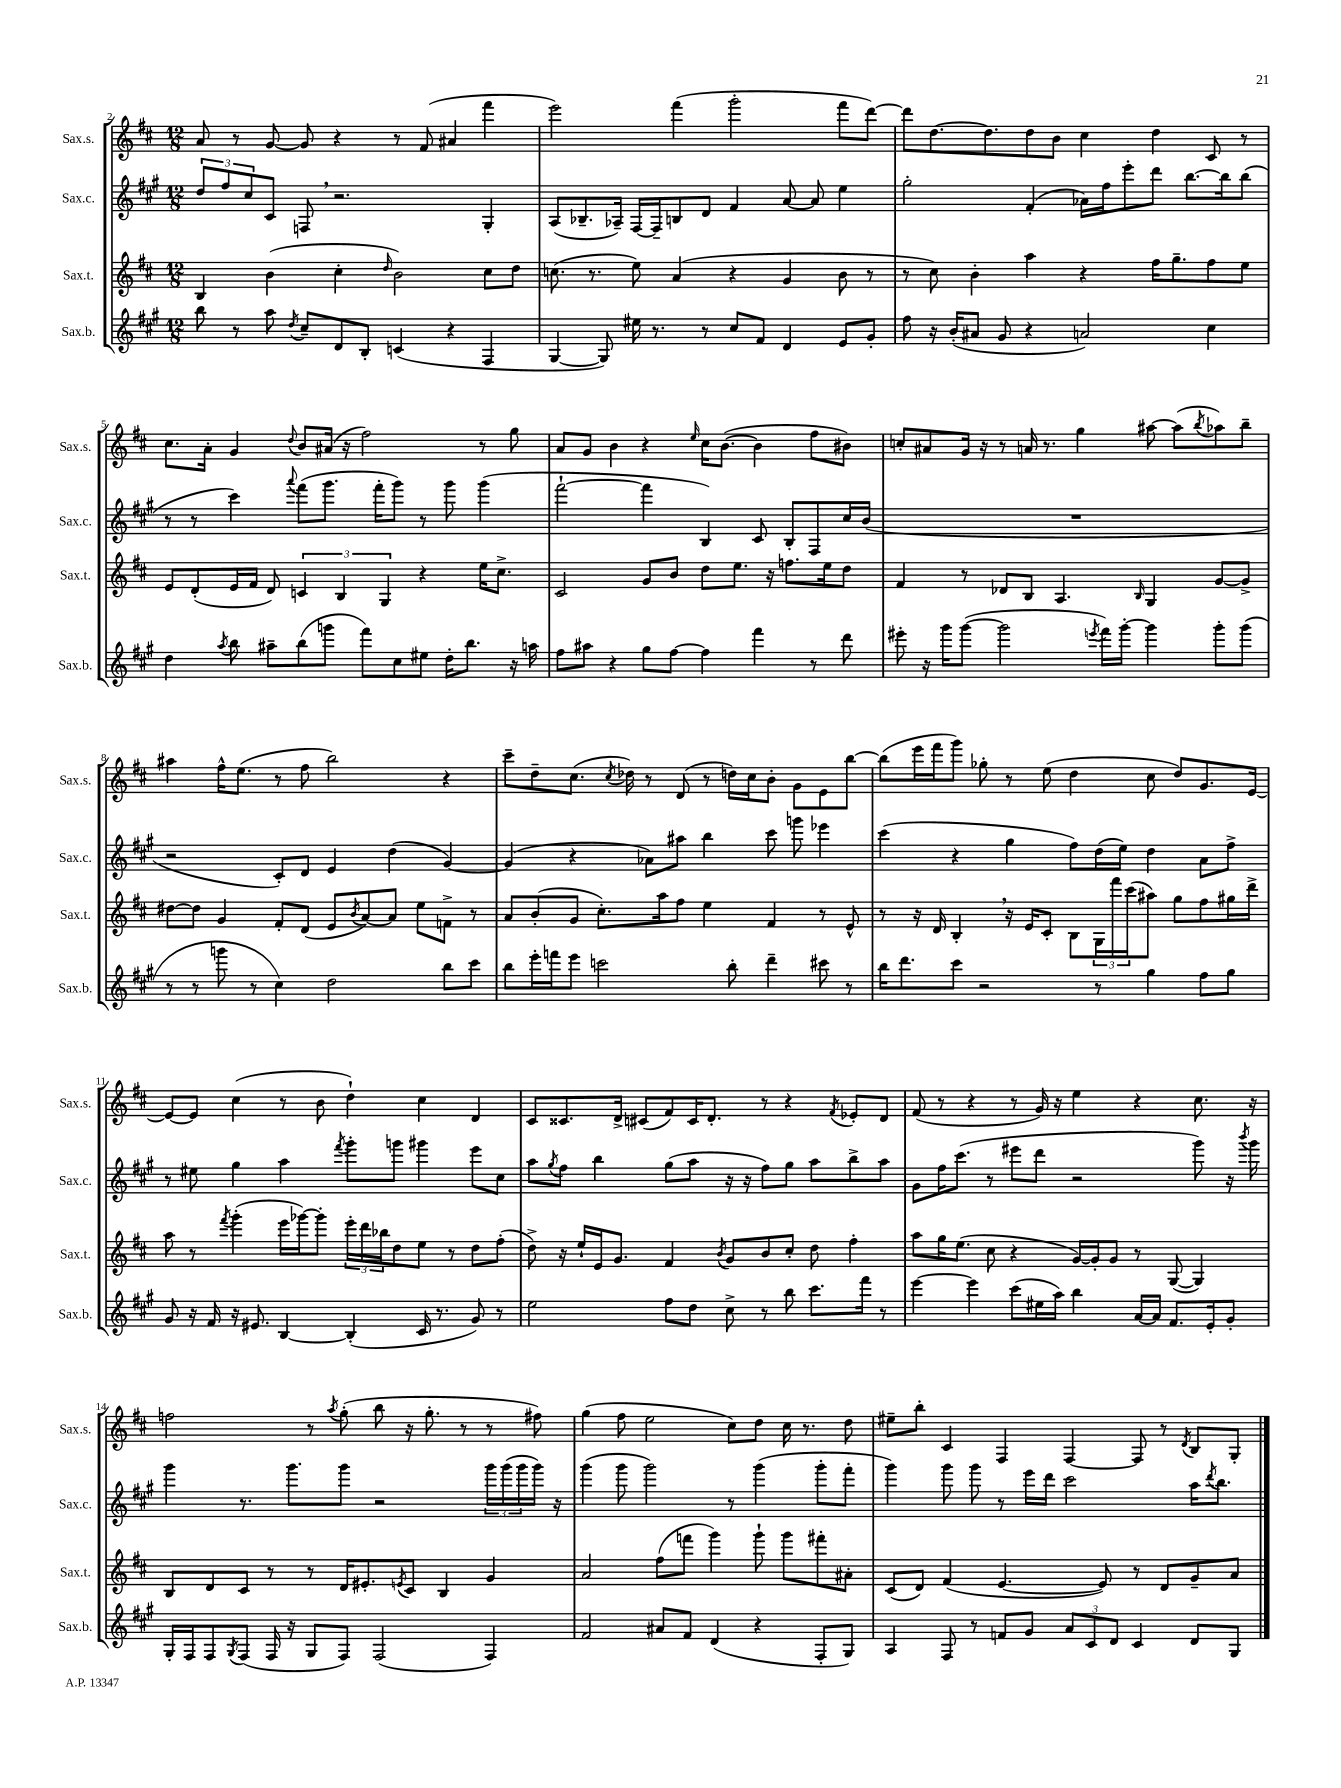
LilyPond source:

<<
\new StaffGroup <<
\new Staff = "s0" \with { instrumentName = "Sax.s." shortInstrumentName = "Sax.s." } {
    \clef treble \key d \major \numericTimeSignature \time 12/8
    a'8 r8 g'8~ g'8 r4 r8 fis'8( ais'4 fis'''4 |
    e'''2) fis'''4( g'''2-. fis'''8 d'''8~) |
    d'''8 d''8.~ d''8. d''8 b'8 cis''4 d''4 cis'8 r8 |
    cis''8. a'16-. g'4 \appoggiatura { d''8 } b'8 ais'16( r16 fis''2) r8 g''8 |
    a'8 g'8 b'4 r4 \grace { e''16 } cis''16 b'8.~( b'4 fis''8 bis'8) |
    c''8-. ais'8 g'16 r16 r8 a'16 r8. g''4 ais''8~ ais''8( \acciaccatura { b''8 } aes''8) b''8-- |
    ais''4 fis''16-^ e''8.( r8 fis''8 b''2) r4 |
    cis'''8-- d''8-- cis''8.( \acciaccatura { cis''8 } des''16) r8 d'8( r8 d''16) cis''16 b'8-. g'8 e'8 b''8~ |
    b''8( e'''16 fis'''16 g'''8) ges''8-. r8 e''8( d''4 cis''8 d''8) g'8. e'16~ |
    e'8~ e'8 cis''4( r8 b'8 d''4-!) cis''4 d'4 |
    cis'8 cisis'8. d'16-> cis'8( fis'8) cis'16 d'8.-. r8 r4 \acciaccatura { fis'8 } ees'8-. d'8 |
    fis'8( r8 r4 r8 g'16) r16 e''4 r4 cis''8. r16 |
    f''2 r8 \acciaccatura { a''8 } g''8-.( b''8 r16 g''8.-. r8 r8 fis''8) |
    g''4( fis''8 e''2 cis''8) d''8 cis''16 r8. d''8 |
    eis''8-- b''8-. cis'4 fis4 fis4~ fis8 r8 \acciaccatura { d'8 } b8 g8-. \bar "|." |
}
\new Staff = "s1" \with { instrumentName = "Sax.c." shortInstrumentName = "Sax.c." } {
    \clef treble \key a \major \numericTimeSignature \time 12/8
    \tuplet 3/2 { d''8 fis''8 cis''8 } cis'8 f8 \breathe r2. gis4-. |
    a8( bes8.-- aes16--) fis16~ fis16-- b8 d'8 fis'4 a'8~ a'8 e''4 |
    gis''2-. fis'4-.( aes'16) fis''16 e'''8-. d'''8 b''8.~ b''16 b''8( |
    r8 r8 cis'''4) \appoggiatura { a'''8 } fis'''8( gis'''8. fis'''16-. gis'''8) r8 gis'''8 gis'''4( |
    fis'''2~-! fis'''4 b4) cis'8 b8-. fis8 cis''16 b'16( |
    R1. |
    r2 cis'8-.) d'8 e'4 d''4( gis'4~) |
    gis'4( r4 aes'8) ais''8 b''4 cis'''8 g'''8 ees'''4 |
    cis'''4( r4 gis''4 fis''8) d''16( e''16) d''4 a'8 fis''8-> |
    r8 eis''8 gis''4 a''4 \acciaccatura { fis'''8 } gis'''8-. g'''8 gis'''4 e'''8 cis''8 |
    a''8 \acciaccatura { gis''8 } fis''8 b''4 gis''8( a''8 r16 r16 fis''8) gis''8 a''8 b''8-> a''8 |
    gis'8 fis''16 cis'''8.( r8 eis'''8 d'''8 r2 gis'''8) r16 \acciaccatura { b'''8 } gis'''16 |
    gis'''4 r8. gis'''8. gis'''8 r2 \tuplet 3/2 { gis'''16 gis'''16( gis'''16 } gis'''16) r16 |
    gis'''4( gis'''8 gis'''2) r8 gis'''4( gis'''8-. fis'''8-. |
    gis'''4) gis'''8 gis'''8 r8 e'''16 d'''16 cis'''2 a''16 \acciaccatura { d'''8 } b''8. \bar "|." |
}
\new Staff = "s2" \with { instrumentName = "Sax.t." shortInstrumentName = "Sax.t." } {
    \clef treble \key d \major \numericTimeSignature \time 12/8
    b4 b'4( cis''4-. \grace { d''16 } b'2) cis''8 d''8 |
    c''8.( r8. e''8) a'4( r4 g'4 b'8 r8 |
    r8 cis''8) b'4-. a''4 r4 fis''16 g''8.-- fis''8 e''8 |
    e'8 d'8-.( e'16 fis'16 d'8) \tuplet 3/2 { c'4 b4 g4 } r4 e''16 cis''8.-> |
    cis'2 g'8 b'8 d''8 e''8. r16 f''8. e''16 d''8 |
    fis'4 r8 des'8 b8 a4. \grace { b16 } g4 g'8~ g'8-> |
    dis''8~ dis''8 g'4 fis'8-. d'8( e'8 \acciaccatura { b'8 } a'8~) a'8 e''8 f'8-> r8 |
    a'8 b'8-.( g'8 cis''8.-.) a''16 fis''8 e''4 fis'4 r8 e'8-^ |
    r8 r16 d'16 b4-. \breathe r16 e'16 cis'8-. b8 \tuplet 3/2 { g16 fis'''16 cis'''16( } ais''8) g''8 fis''8 gis''16 d'''16-> |
    a''8 r8 \acciaccatura { fis'''8 } g'''4-.( e'''16 ges'''16~) ges'''8-. \tuplet 3/2 { e'''16-. d'''16 bes''16 } d''8 e''8 r8 d''8 fis''8-.( |
    d''8->) r16 e''16-! e'16 g'8. fis'4 \acciaccatura { b'8 } g'8 b'8 cis''8-. d''8 fis''4-. |
    a''8 g''16 e''8.( cis''8 r4 g'16~) g'16-. g'8 r8 g8~( g4) |
    b8 d'8 cis'8 r8 r8 d'16 eis'8.-. \acciaccatura { e'8 } cis'8 b4 g'4 |
    a'2 fis''8( f'''8 g'''4) g'''8-! g'''8 fis'''8-. ais'8-. |
    cis'8( d'8) fis'4( e'4.~ e'8) r8 d'8 g'8-- a'8 \bar "|." |
}
\new Staff = "s3" \with { instrumentName = "Sax.b." shortInstrumentName = "Sax.b." } {
    \clef treble \key a \major \numericTimeSignature \time 12/8
    b''8 r8 a''8 \acciaccatura { d''8 } cis''8-- d'8 b8-. c'4( r4 fis4 |
    gis4~ gis8) eis''16 r8. r8 cis''8 fis'8 d'4 e'8 gis'8-. |
    fis''8 r16 b'16-.( ais'8 gis'8 r4 a'2) cis''4 |
    d''4 \acciaccatura { a''8 } b''8 ais''8-- b''8( g'''8 fis'''8) cis''8 eis''8 d''16-. b''8. r16 a''16 |
    fis''8 ais''8 r4 gis''8 fis''8~ fis''4 fis'''4 r8 d'''8 |
    eis'''8-. r16 gis'''16 gis'''8~( gis'''2 \acciaccatura { e'''8 } fis'''16) gis'''16~-. gis'''4 gis'''8-. gis'''8( |
    r8 r8 g'''8 r8 cis''4) d''2 b''8 cis'''8 |
    b''8 e'''16-. f'''16 e'''8 c'''2 b''8-. d'''4-- cis'''8 r8 |
    b''16 d'''8. cis'''8 r2 r8 gis''4 fis''8 gis''8 |
    gis'8 r16 fis'16 r16 eis'8. b4~ b4-.( cis'16 r8. gis'8) r8 |
    e''2 fis''8 d''8 cis''8-> r8 b''8 cis'''8. fis'''16 r8 |
    e'''4~ e'''4 cis'''8( eis''16 a''16) b''4 a'16~ a'16 fis'8. e'16-. gis'8-. |
    gis16-. fis16 fis8 \acciaccatura { gis8 } fis8( fis16 r16 gis8 fis8) fis2( fis4) |
    fis'2 ais'8 fis'8 d'4( r4 fis8-. gis8) |
    a4 fis8 r8 f'8 gis'8 \tuplet 3/2 { a'8 cis'8 d'8 } cis'4 d'8 gis8 \bar "|." |
}
>>
>>
\layout { \context { \Score currentBarNumber = #2 } }
